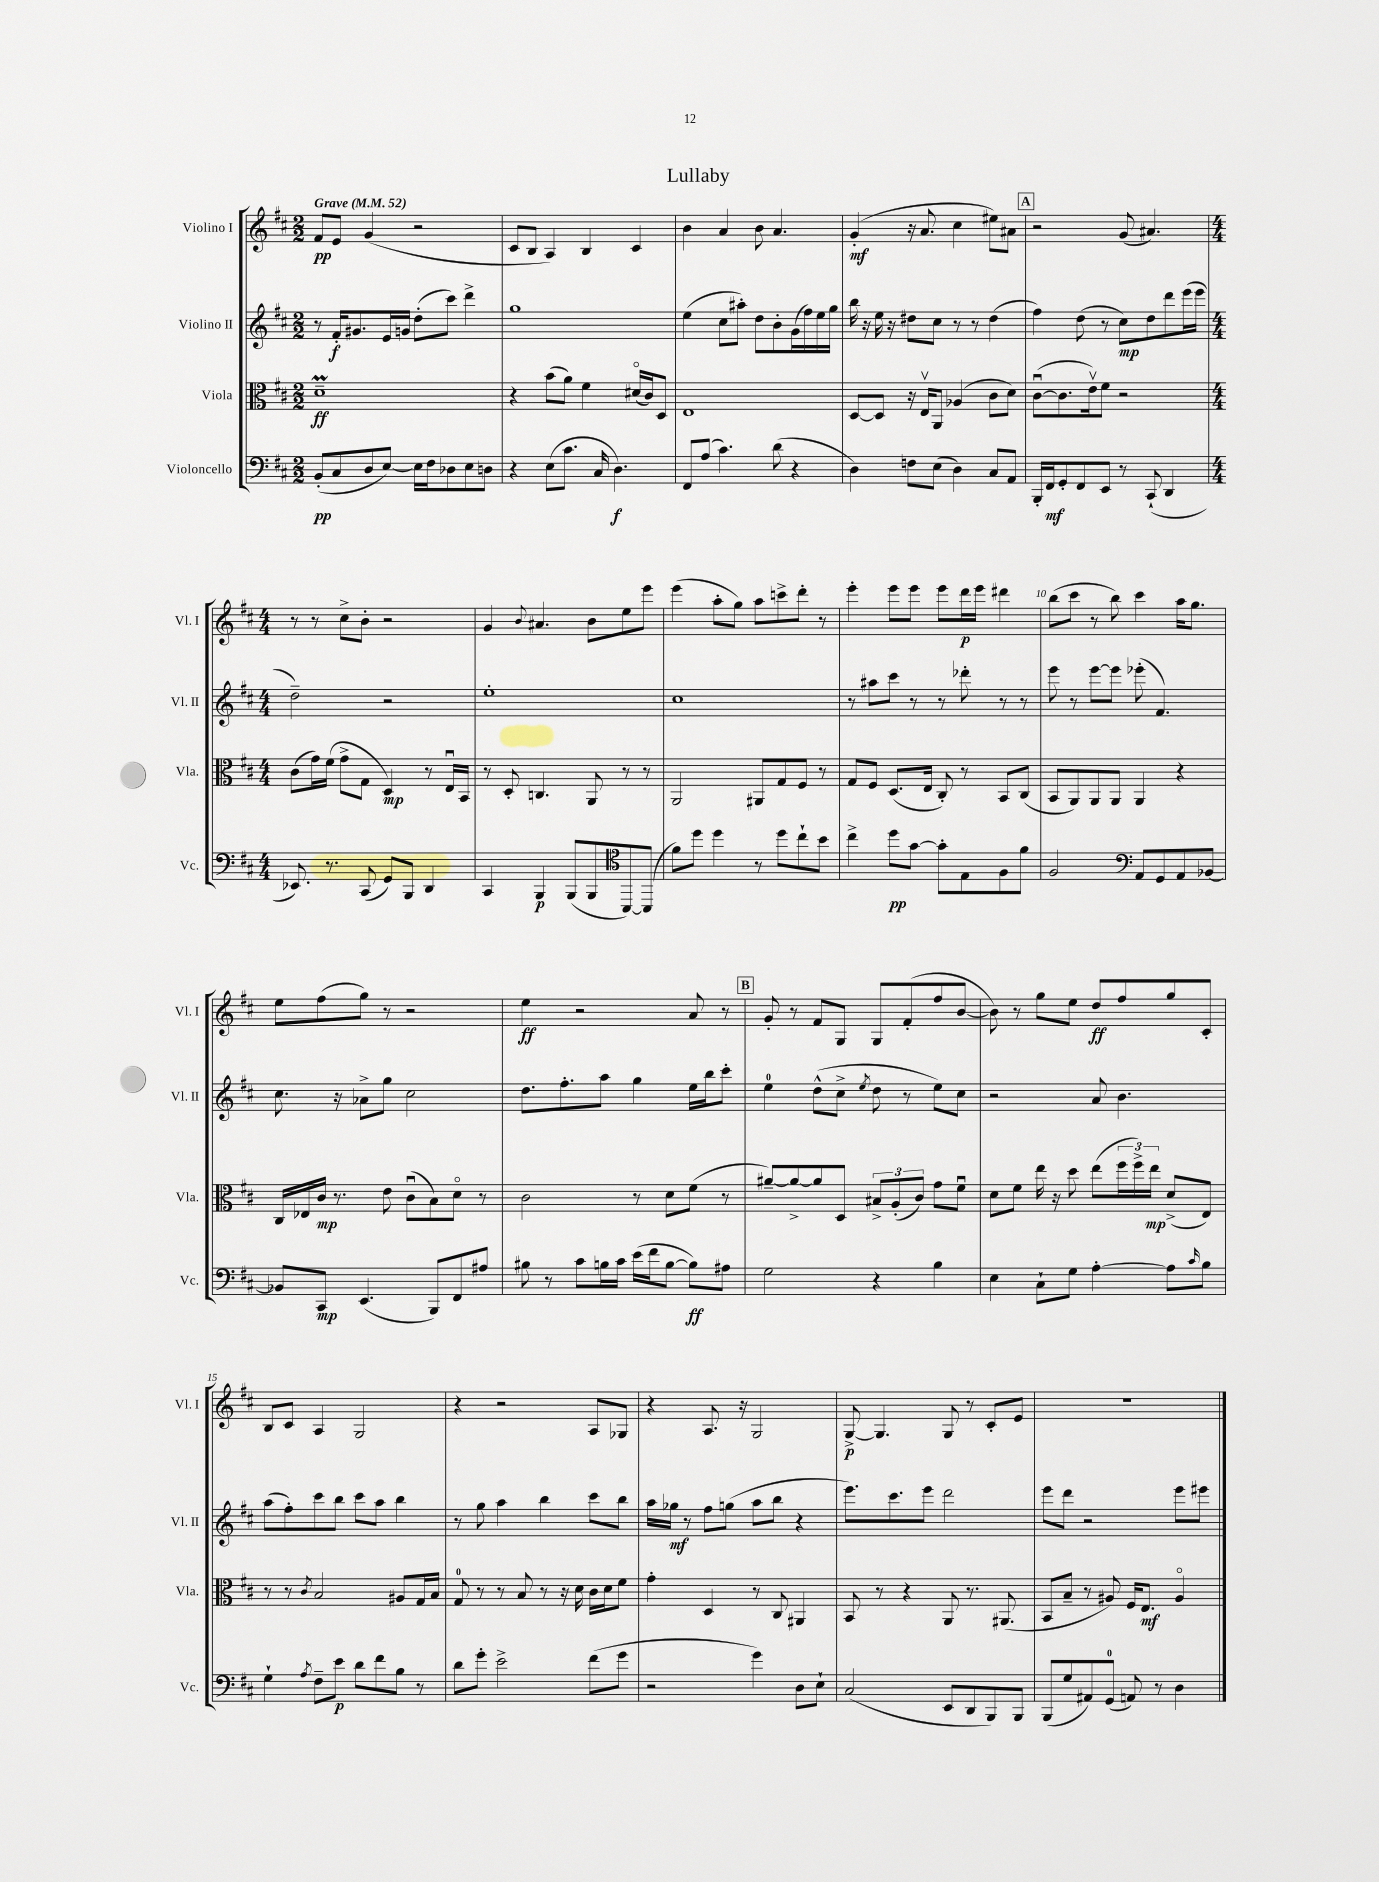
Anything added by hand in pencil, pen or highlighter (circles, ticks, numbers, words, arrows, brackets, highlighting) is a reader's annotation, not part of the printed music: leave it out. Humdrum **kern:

**kern	**kern	**kern	**kern
*staff4	*staff3	*staff2	*staff1
*clefF4	*clefC3	*clefG2	*clefG2
*k[f#c#]	*k[f#c#]	*k[f#c#]	*k[f#c#]
*M2/2	*M2/2	*M2/2	*M2/2
*MM52	*MM52	*MM52	*MM52
(8BB'	1d~	8r	8f#
8C#	.	16f#'	8e
.	.	8.g#	.
8D	.	.	(4g
[8E)	.	16e	.
.	.	16g	.
16E]	.	(8dd'	2r
16F#	.	.	.
8D-	.	8ccc#)	.
8E	.	4ddd^	.
8D	.	.	.
=	=	=	=
4r	4r	1gg	8c#
.	.	.	8B
(8E	(8b	.	4A)
8.c#	8a)	.	.
.	4f#	.	4B
16C#	.	.	.
4.D)	.	.	.
.	(16d#o	.	4c#
.	16c#)	.	.
.	8D	.	.
=	=	=	=
8FF#	1E	(4ee	4b
(8A	.	.	.
4.c#)	.	8cc#	4a
.	.	8aa#')	.
.	.	8dd	8b
(8d	.	8b'	4.a
4r	.	(16g	.
.	.	16ff#)	.
.	.	16ee	.
.	.	16gg	.
=	=	=	=
4D)	[8D	16bb	(4g'
.	.	16r	.
.	8D]	16ee	.
.	.	16r	.
8F	16r	8dd#	16r
.	16Ev	.	8.a
(8E	8AA	8cc#	.
4D)	(4A-	8r	4cc#
.	.	8r	.
8C#	8c#	(4dd#	8ee#)
8AA	8d)	.	8a#
=	=	=	=
16BBB'	([8c#u	4ff#)	2r
16FF#	.	.	.
8GG'	8.c#]	.	.
8FF#	.	(8dd	.
.	16ev)	.	.
8EE	8f#	8r	.
8r	2r	8cc#)	(8g
(8CC#`	.	8dd	4.a#)
4DD	.	8ddd	.
.	.	(16eee	.
.	.	16eee	.
=	=	=	=
*M4/4	*M4/4	*M4/4	*M4/4
8.EE-)	(8c#	2dd~)	8r
.	16g)	.	8r
8.r	(16f#	.	.
.	8g^	.	8cc#^
(8CC#	8G	.	8b'
8GG)	4D)	2r	2r
8BBB	.	.	.
4DD	8r	.	.
.	16Eu	.	.
.	16BB	.	.
=	=	=	=
4CC#	8r	1ee'	4g
.	8D'	.	.
.	.	.	8qqb
4BBB	4.C	.	4.a#
(8BBB	.	.	.
8BBB	8AA	.	8b
[8BBB)	8r	.	8ee
(8BBB]	8r	.	8eee
=	=	=	=
*clefC4	*	*	*
8f#)	2AA	1cc#	(4eee
8dd	.	.	.
4dd	.	.	8aa'
.	.	.	8gg)
8r	8AA#	.	8aa
8dd	8G	.	8ccc^
8cc#`	8F#	.	8ddd'
8b	8r	.	8r
=	=	=	=
4cc#^	8G	8r	4eee'
.	8F#	8aa#	.
8dd	(8.D	8ccc#	8eee
[8g	.	8r	8eee
.	16E	.	.
8g']	8C#')	8r	8eee
8E	8r	8ddd-'	16ddd
.	.	.	16eee
8F#	8BB	8r	4ddd#
8f#	(8C#	8r	.
=	=	=	=
2F#	8BB	8eee	(8bb
.	8AA)	8r	8ccc#
.	8AA	[8eee	8r
.	8AA	8eee]	8bb)
*clefF4	*	*	*
8AA	4AA	(8eee-'	4ccc#
8GG	.	4.f#)	.
8AA	4r	.	16aa
.	.	.	8.gg
[8BB-	.	.	.
=	=	=	=
8BB-]	16C#	8.cc#	8ee
.	16E-	.	.
8CC#	16c#	.	(8ff#
.	8.r	16r	.
(4.EE	.	8a-^	8gg)
.	8e	8gg	8r
.	(8c#u	2cc#	2r
8BBB)	8B)	.	.
8FF#	8do	.	.
8A#	8r	.	.
=	=	=	=
8B#	2c#	8.dd	4ee
8r	.	.	.
.	.	8.ff#'	.
8c#	.	.	2r
16B	.	8aa	.
16c#	.	.	.
(16e	8r	4gg	.
16f#	.	.	.
[8B	8d	.	.
8B])	(8f#	16ee	8a
.	.	16bb	.
8A#	8r	8ccc#'	8r
=	=	=	=
2G	[8a#~)	4ee	8g'
.	8a#^_	.	8r
.	8a#]	(8dd^^	8f#
.	8D	8cc#^	8G
.	.	8qee	.
4r	12B#^	8dd	8G
.	(12A'	.	.
.	.	8r	(8f#'
.	12c#)	.	.
4B	8g	8ee)	8ff#
.	8f#u	8cc#	[8b
=	=	=	=
4E	8d	2r	8b])
.	8f#	.	8r
8C#`	16ee	.	8gg
.	16r	.	.
8G	8dd	.	8ee
[4A'	(8ee	8a	8dd
.	24ff#	4.b	8ff#
.	24ff#^)	.	.
.	24ee	.	.
8A]	(8d^	.	8gg
16qqc#	.	.	.
8B	8E)	.	8c#'
=	=	=	=
4G`	8r	(8aa	8B
.	8r	8ff#')	8c#
8qA	8qc#	.	.
8F#~	2B	8ccc#	4A
8e	.	8bb	.
8d	.	8ccc#	2G
8f#	.	8aa	.
8B	8A#	4bb	.
8r	16G	.	.
.	16B	.	.
=	=	=	=
8d	8G	8r	4r
8g'	8r	8gg	.
2e^	8r	4aa	2r
.	8B	.	.
.	8r	4bb	.
.	16r	.	.
.	16d	.	.
(8f#	16c#	8ccc#	8A
.	16d	.	.
8g	8f#	8bb	8G-
=	=	=	=
2r	4g'	16aa	4r
.	.	16gg-	.
.	.	8r	.
.	4D	8ff#	8.A
.	.	(8gg	.
.	.	.	16r
4g)	8r	8aa	2G
.	8C#	8bb	.
8D	4AA#	4r	.
8E`	.	.	.
=	=	=	=
(2C#	8BB	8.eee)	[8G^
.	8r	.	4.G]
.	.	8.ccc#	.
.	4r	.	.
.	.	8eee	.
8EE	8AA	2ddd	8G
8DD	8.r	.	8r
8BBB)	.	.	8c#'
.	(8.AA#	.	.
8BBB	.	.	8e
=	=	=	=
(8BBB	8BB	8eee	1r
8G	8B~	8ddd	.
8AA#)	8r	2r	.
(8GG	8A#)	.	.
8AA)	16F#	.	.
.	8.E	.	.
8r	.	.	.
4D	4A#o	8eee	.
.	.	8eee#	.
==	==	==	==
*-	*-	*-	*-
